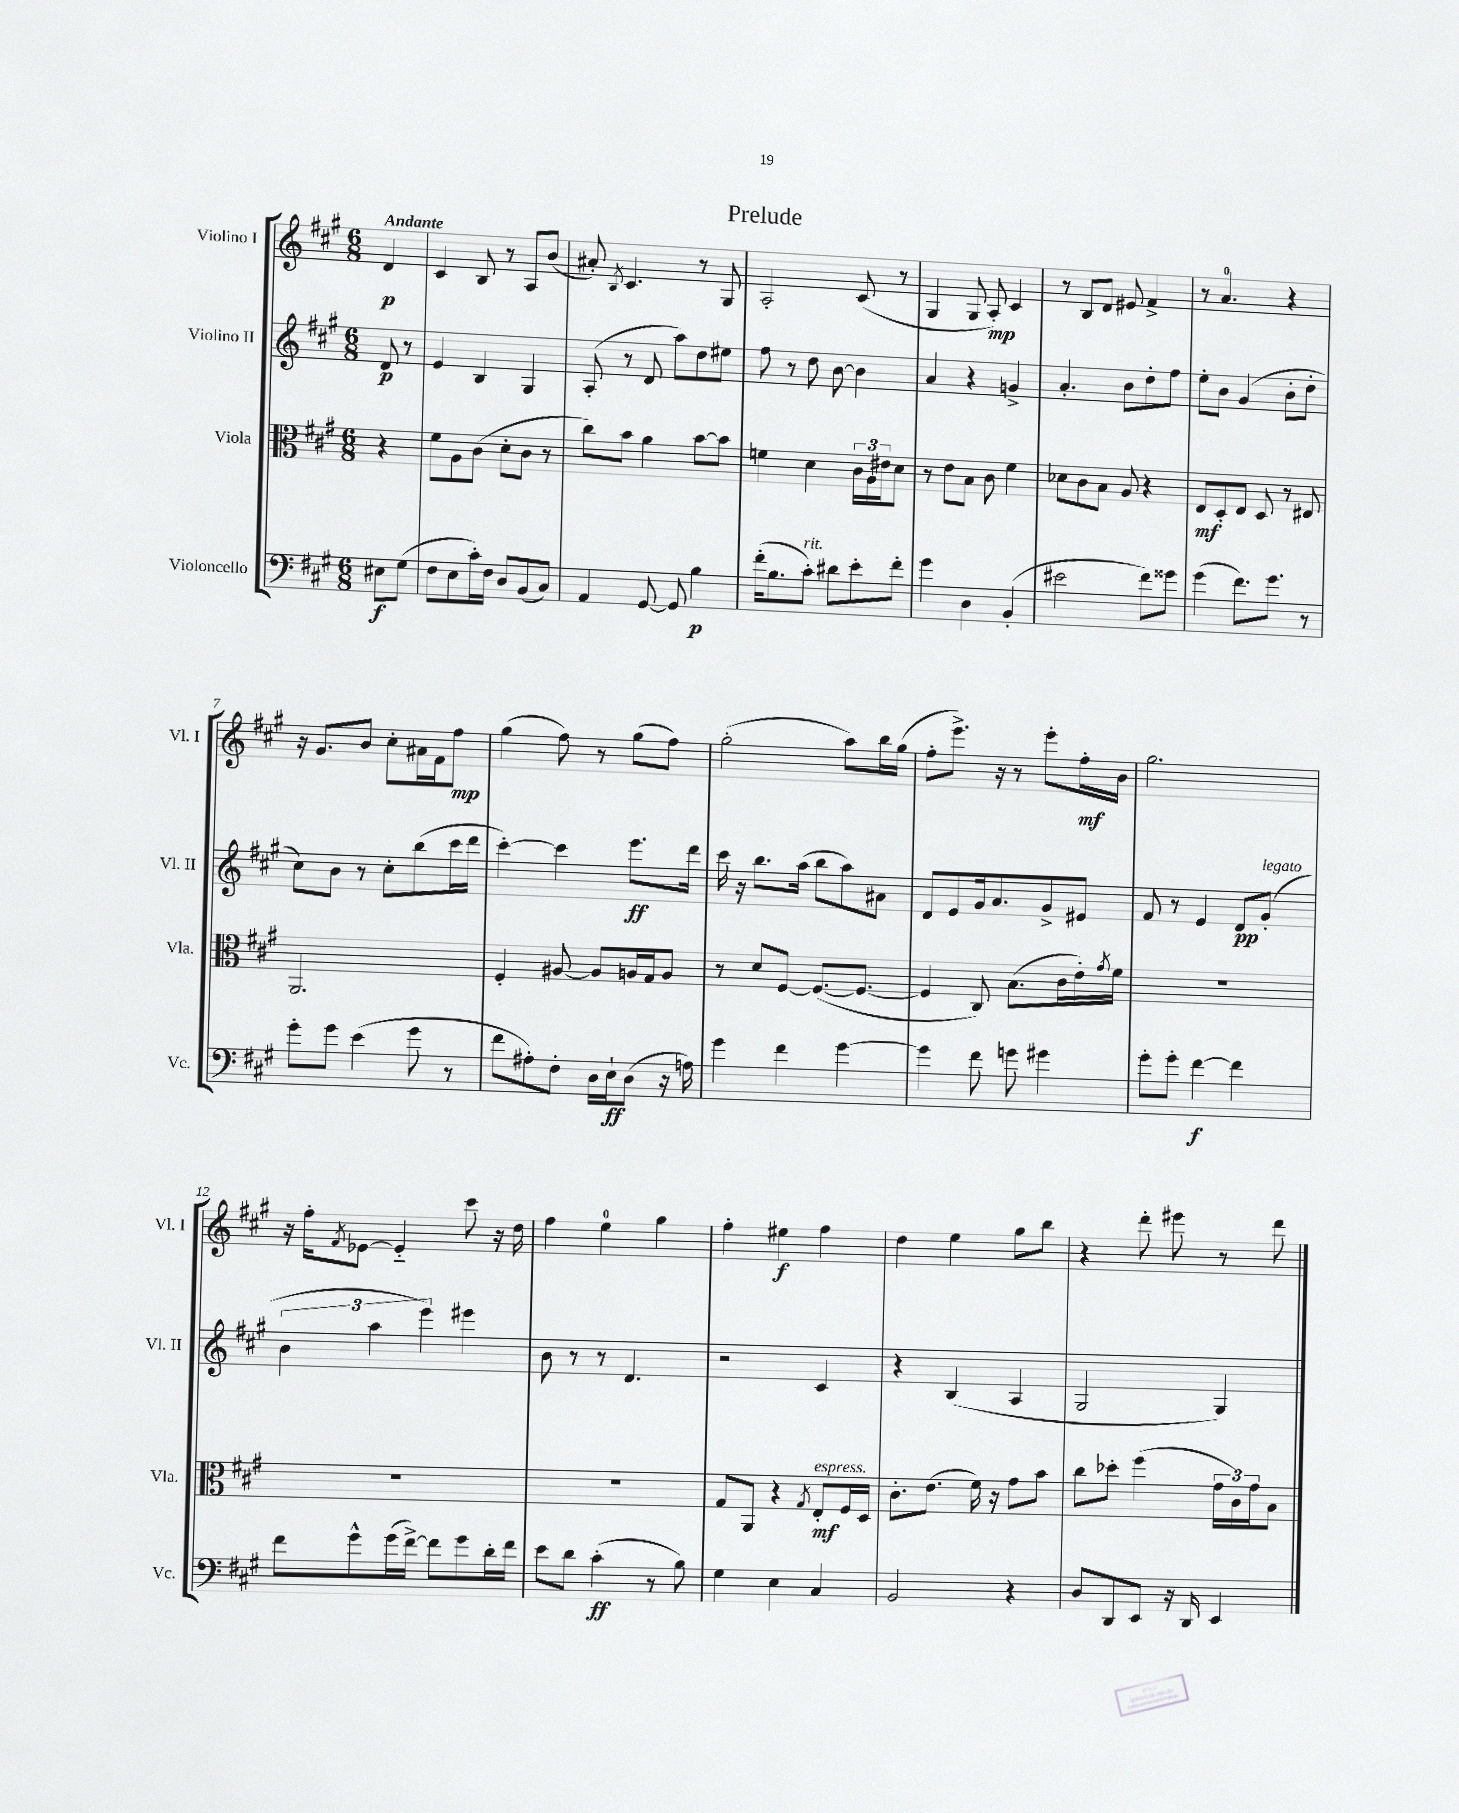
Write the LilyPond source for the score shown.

\header { title = "Prelude" }
<<
\new StaffGroup <<
\new Staff = "s0" \with { instrumentName = "Violino I" shortInstrumentName = "Vl. I" } {
    \clef treble \key a \major \numericTimeSignature \time 6/8 \partial 4 \tempo "Andante"
    d'4\p |
    cis'4 b8 r8 a8 b'8( |
    ais'8-.) \acciaccatura { b8 } cis'4. r8 gis8 |
    a2-. cis'8( r8 |
    gis4 gis8 a8-.\mp) cis'4 |
    r8 b8 d'8 eis'8 fis'4-> |
    r8 a'4.-0 r4 |
    r16 gis'8. b'8 cis''8-. ais'16 fis'16 fis''8\mp |
    gis''4( fis''8) r8 gis''8( fis''8) |
    gis''2-.( a''8) b''16 gis''16( |
    fis''8-. e'''8.->) r16 r8 e'''8-. fis''16-.\mf b'16 |
    gis''2. |
    r16 fis''16-. \acciaccatura { fis'8 } ees'8~ ees'4-_ cis'''8 r16 d''16 |
    fis''4 e''4-0 gis''4 |
    fis''4-. eis''4\f fis''4 |
    d''4 e''4 gis''8 b''8 |
    r4 d'''8-. eis'''8 r8 d'''8 \bar "|." |
}
\new Staff = "s1" \with { instrumentName = "Violino II" shortInstrumentName = "Vl. II" } {
    \clef treble \key a \major \numericTimeSignature \time 6/8 \partial 4
    d'8\p r8 |
    e'4 b4 gis4 |
    a8-.( r8 d'8 a''8) d''8 eis''8 |
    fis''8 r8 d''8 b'8~ b'4 |
    a'4 r4 g'4-> |
    a'4.-. b'8 d''8-. fis''8 |
    e''8-. b'8 gis'4( b'8-. d''8-. |
    cis''8) b'8 r8 cis''8-. b''8( cis'''16 d'''16 |
    cis'''4~-.) cis'''4 e'''8.\ff d'''16 |
    cis'''16 r16 b''8. a''16( b''8 a''8) ais'8 |
    d'8 e'8 gis'16 a'8. gis'8-> eis'8 |
    fis'8 r8 e'4 d'8\pp gis'8-.^\markup { \italic "legato" }( |
    \tuplet 3/2 { b'4 a''4 e'''4) } eis'''4 |
    b'8 r8 r8 d'4. |
    r2 cis'4 |
    r4 b4( a4 |
    gis2 gis4) \bar "|." |
}
\new Staff = "s2" \with { instrumentName = "Viola" shortInstrumentName = "Vla." } {
    \clef alto \key a \major \numericTimeSignature \time 6/8 \partial 4
    r4 |
    fis'8 a8 cis'8( d'8-. cis'8 r8 |
    cis''8) b'8 a'4 b'8~ b'8 |
    f'4 d'4 \tuplet 3/2 { cis'16 a16 eis'16 } d'8 |
    r8 e'8 b8 cis'8 fis'4 |
    des'8 cis'8 b8 a8 r4 |
    e8\mf d8-. e8 d8 r8 eis8 |
    a,2. |
    fis4-. ais8~ ais8 a16 gis16 a8 |
    r8 d'8 fis8~ fis8.~( fis8.~ |
    fis4 cis8) b8.( cis'16 e'16-.) \acciaccatura { gis'8 } fis'16 |
    R2. |
    R2. |
    R2. |
    gis8 a,8 r4 \acciaccatura { gis8 } e8-.\mf^\markup { \italic "espress." } fis16 d16 |
    cis'8.-. e'8.( fis'16) r16 gis'8 b'8 |
    cis''8 des''8-. fis''4( \tuplet 3/2 { gis'16 cis'16) gis'16 } b8 \bar "|." |
}
\new Staff = "s3" \with { instrumentName = "Violoncello" shortInstrumentName = "Vc." } {
    \clef bass \key a \major \numericTimeSignature \time 6/8 \partial 4
    eis8\f gis8( |
    fis8 e8 cis'16-.) fis16 d8 b,8( cis8) |
    a,4 gis,8~ gis,8 b4\p |
    fis'16-.( b8. cis'8-.^\markup { \italic "rit." }) dis'8 e'8-. fis'8-. |
    gis'4 d4 b,4-.( |
    eis'2 fis'8) gisis'8 |
    gis'4( fis'8.) gis'8. r8 |
    gis'8-. gis'8 e'4( gis'8 r8 |
    fis'8 ais8-.) fis8-. d16 e16-!\ff d8( r16 a16) |
    gis'4 fis'4 gis'4~ |
    gis'4 fis'8 g'8 gis'4 |
    gis'8-. gis'8-. fis'4~\f fis'4 |
    fis'8 gis'8-^ gis'16( fis'16~->) fis'8 gis'8 d'16-. fis'16 |
    e'8 d'8 cis'4-.\ff( r8 b8) |
    gis4 e4 cis4 |
    b,2 r4 |
    d8 d,8 e,8 r16 d,16 e,4 \bar "|." |
}
>>
>>
